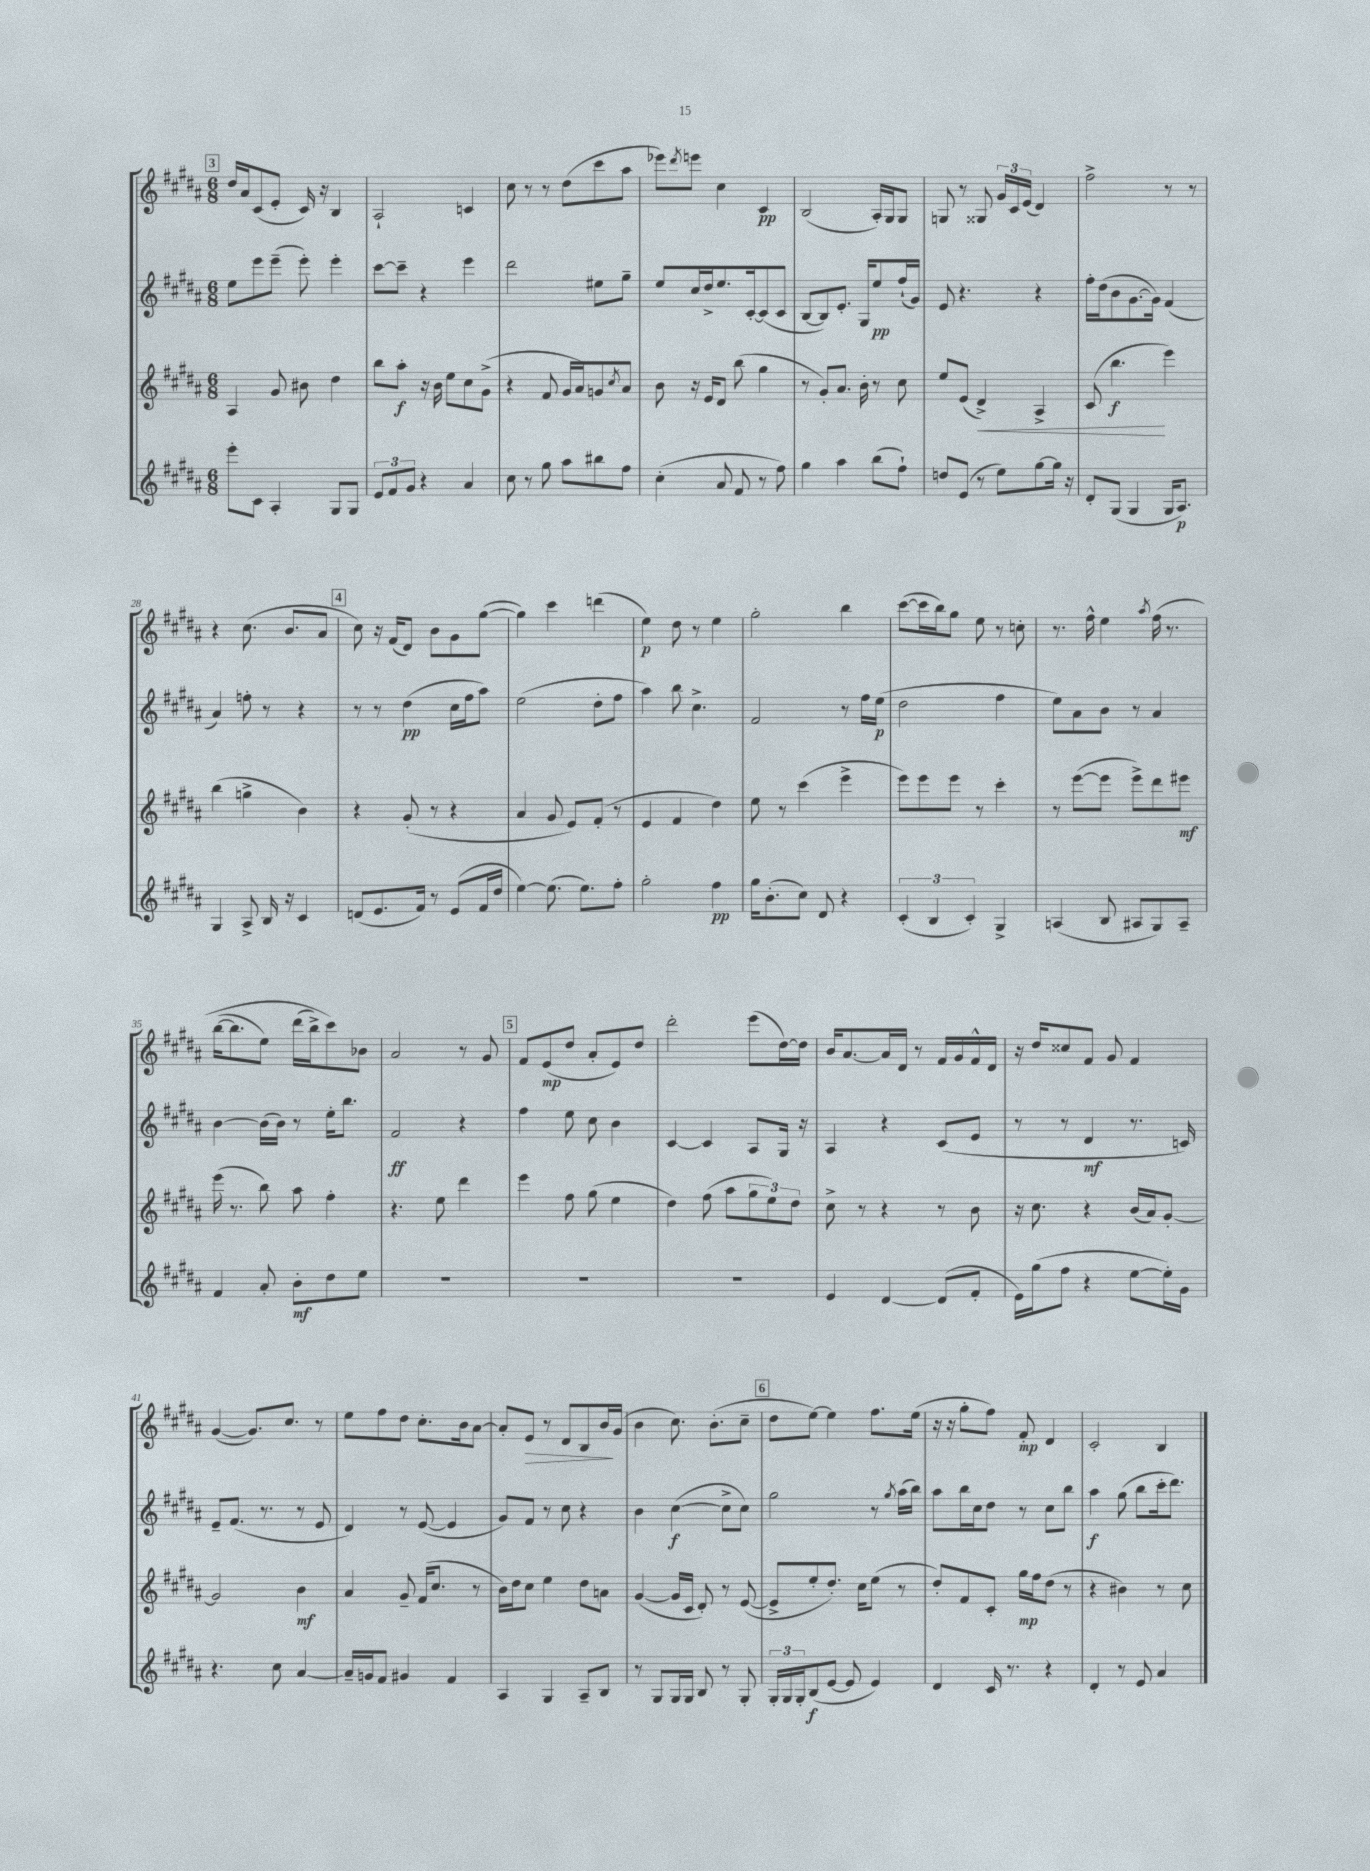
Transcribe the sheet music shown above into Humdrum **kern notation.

**kern	**kern	**kern	**kern
*staff4	*staff3	*staff2	*staff1
*clefG2	*clefG2	*clefG2	*clefG2
*k[f#c#g#d#a#]	*k[f#c#g#d#a#]	*k[f#c#g#d#a#]	*k[f#c#g#d#a#]
*M6/8	*M6/8	*M6/8	*M6/8
8eee'	4A#	8ee	16dd#
.	.	.	16a#
8c#	.	8eee	(8c#
4A#'	8g#	(8eee~	8e'
.	8b#	8eee')	16c#)
.	.	.	16r
8G#	4dd#	4eee'	4B
8G#	.	.	.
=	=	=	=
12e	8bb	[8ccc#	2A#`
12f#	.	.	.
.	8aa#'	8ccc#~]	.
12g#	.	.	.
4r	16r	4r	.
.	16b	.	.
.	8ee	.	.
4a#	8cc#	4eee	4c
.	(8g#^	.	.
=	=	=	=
8cc#	4r	2ddd#	8cc#
8r	.	.	8r
8gg#	8f#	.	8r
8aa#	16g#	.	(8dd#
.	16a#)	.	.
8bb#	8g	8ee#	8ccc#
.	8qcc#	.	.
8ff#	8a#	8gg#~	8aa#
=	=	=	=
(4cc#'	8b	8ee	8eee-)
.	.	.	8qddd#
.	16r	16cc#	8eee
.	16e	16dd#^	.
8a#	8d#	8.ee	4cc#
8f#	(8bb	.	.
.	.	[16c#'	.
8r	4gg#	(8c#]	4c#
8ff#)	.	8c#	.
=	=	=	=
4gg#	8r	[8B	(2B
.	8g#')	8B])	.
4aa#	8.a#	8.e'	.
.	16b'	16G#	.
(8bb	8r	8ee	16A#')
.	.	.	16G#
8ff#`)	8cc#	(16ff#`	8G#
.	.	16g#)	.
=	=	=	=
8dd	8ee	8e	8G
(8e	(8e	4.r	8r
8r	4d#^)	.	8G##
8ee)	.	.	24g#
.	.	.	24c#
.	.	.	(24e
[8gg#	4A#^	4r	4d#)
16gg#]	.	.	.
16r	.	.	.
=	=	=	=
8d#'	(8c#	16ff#'	2ff#^
.	.	(16dd#	.
(8G#	4.bb	8b	.
4G#	.	[8.g#	.
.	.	16g#])	.
16G#	4eee)	(4f#	8r
8.A#)	.	.	.
.	.	.	8r
=	=	=	=
4G#	(4bb	4a#)	4r
8A#^	4gg^	8ff'	(8.cc#
16B	.	8r	.
16r	.	.	8.b
4c#	4b)	4r	.
.	.	.	8a#
=	=	=	=
(8d	4r	8r	8cc#)
8.e	.	8r	16r
.	.	.	(16f#
.	(8g#'	(4dd#	8d#)
16f#)	.	.	.
8r	8r	.	8b
(8e	4r	16cc#	8g#
.	.	16ff#	.
16f#	.	8aa#)	([8gg#
16dd#	.	.	.
=	=	=	=
[4ee)	4a#	(2ee	4gg#])
(8.ee]	8g#	.	4ccc#
.	8e)	.	.
8.ee)	.	.	.
.	(8f#'	8dd#'	(4ddd
8ff#'	8r	8ff#	.
=	=	=	=
2gg#'	4e	4aa#)	4ee)
.	4f#	8bb	8dd#
.	.	4.cc#^	8r
4ff#	4dd#)	.	4ee
=	=	=	=
16gg#	8ee	2f#	2gg#'
(8.b'	.	.	.
.	8r	.	.
8cc#)	(4ccc#	.	.
8d#	.	.	.
4r	4eee^	8r	4bb
.	.	16ff#	.
.	.	(16ee	.
=	=	=	=
(6c#'	8eee)	2dd#	([8ccc#
.	8eee	.	16ccc#]
6B	.	.	.
.	.	.	16bb)
.	8eee	.	8gg#
6c#')	.	.	.
.	8r	.	8ee
4G#^	4ccc#'	4ff#	8r
.	.	.	8cc'
=	=	=	=
(4A	8r	8ee)	8.r
.	([8eee	8a#	.
.	.	.	16ff#^^
8B	8eee]	8b	4ee
8A#	8eee^)	8r	.
.	.	.	8qaa#
8G#)	8ddd#	4a#	&(16ff#
.	.	.	8.r
8A#~	8eee#	.	.
=	=	=	=
4f#	(16eee	[4b	([16bb
.	8.r	.	8.bb]
8a#'	8bb)	(16b]	8ee)
.	.	16b)	.
8b'	8aa#	8r	(16ddd#
.	.	.	16bb^)
8dd#	4ff#'	16ee'	8ccc#&)
.	.	8.bb	.
8ee	.	.	8b-
=	=	=	=
2.r	4.r	2f#	2a#
.	8ee	.	.
.	4ddd#	4r	8r
.	.	.	8g#
=	=	=	=
2.r	4eee	4ff#	8f#
.	.	.	(8e
.	8ff#	8ee	8dd#
.	(8gg#	8cc#	8a#'
.	4ee	4b	8e)
.	.	.	8dd#
=	=	=	=
2.r	4dd#)	[4c#	2ddd#'
.	(8ff#	4c#]	.
.	8aa#	.	.
.	12gg#	8A#	(8eee
.	12ee)	.	.
.	.	16G#	[16dd#)
.	12dd#	.	.
.	.	16r	16dd#]
=	=	=	=
4e	8cc#^	4A#	16b
.	.	.	[8.a#
.	8r	.	.
[4d#	4r	4r	16a#]
.	.	.	16d#
.	.	.	8r
(8d#]	8r	(8c#	16f#
.	.	.	16g#
8f#'	8b	8e	16f#^^
.	.	.	16d#
=	=	=	=
16e)	16r	8r	16r
(16gg#	8.cc#	.	16dd#
8ff#	.	8r	8cc##
4r	4r	4d#	8f#
.	.	.	8g#
[8ee	(16b	8.r	4f#
.	16a#)	.	.
16ee'])	[8g#'	.	.
16g#	.	16c)	.
=	=	=	=
4.r	2g#]	8e~	([4g#
.	.	(8.f#	.
.	.	.	8.g#])
.	.	8.r	.
8cc#	.	.	.
.	.	.	8.cc#
[4a#	4b	8r	.
.	.	8e	8r
=	=	=	=
16a#~]	4a#	4d#)	8ee
16g	.	.	.
8f#	.	.	8ff#
4g#	8g#~	8r	8dd#
.	(16f#	([8e	8.cc#'
.	8.cc#	.	.
4f#	.	4e]	.
.	.	.	16b
.	8r	.	[8a#
=	=	=	=
4A#	16b)	8g#)	8a#']
.	16dd#	.	.
.	8cc#	8f#	8e
4G#	4ee	8r	8r
.	.	8cc#	8d#
8A#~	8dd#	4r	8B
8B	8a	.	16b
.	.	.	(16g#
=	=	=	=
8r	([4g#	4b	4b
8G#	.	.	.
16G#	16g#]	([4cc#	8.cc#)
16G#	16c#	.	.
8B	8d#')	.	.
.	.	.	(8.b'
8r	8r	8cc#^]	.
8G#'	([8e	8cc#)	8cc#~
=	=	=	=
24G#'	8e^]	2gg#	8dd#
24G#	.	.	.
24G#'	.	.	.
(8B	8ee'	.	[8ee)
[8e	8.dd#')	.	4ee]
8e]	.	.	.
.	16cc#	.	.
4e)	(8ee	8r	8.ff#
.	.	8qgg#	.
.	8r	(16aa#	.
.	.	16bb)	(16ee
=	=	=	=
4d#	8dd#')	8aa#	16r
.	.	.	16r
.	8f#	16bb	8gg#'
.	.	16cc#	.
16c#	8c#'	8dd#	8ff#)
8.r	.	.	.
.	16gg#	8r	8f#'
.	16ff#	.	.
4r	(8dd#	8cc#	4d#
.	8r	8bb	.
=	=	=	=
4d#'	4r	4aa#	2c#'
8r	4b#)	(8gg#	.
8e	.	8bb	.
4a#	8r	16ccc#'	4B
.	.	8.ddd#)	.
.	8cc#	.	.
==	==	==	==
*-	*-	*-	*-
